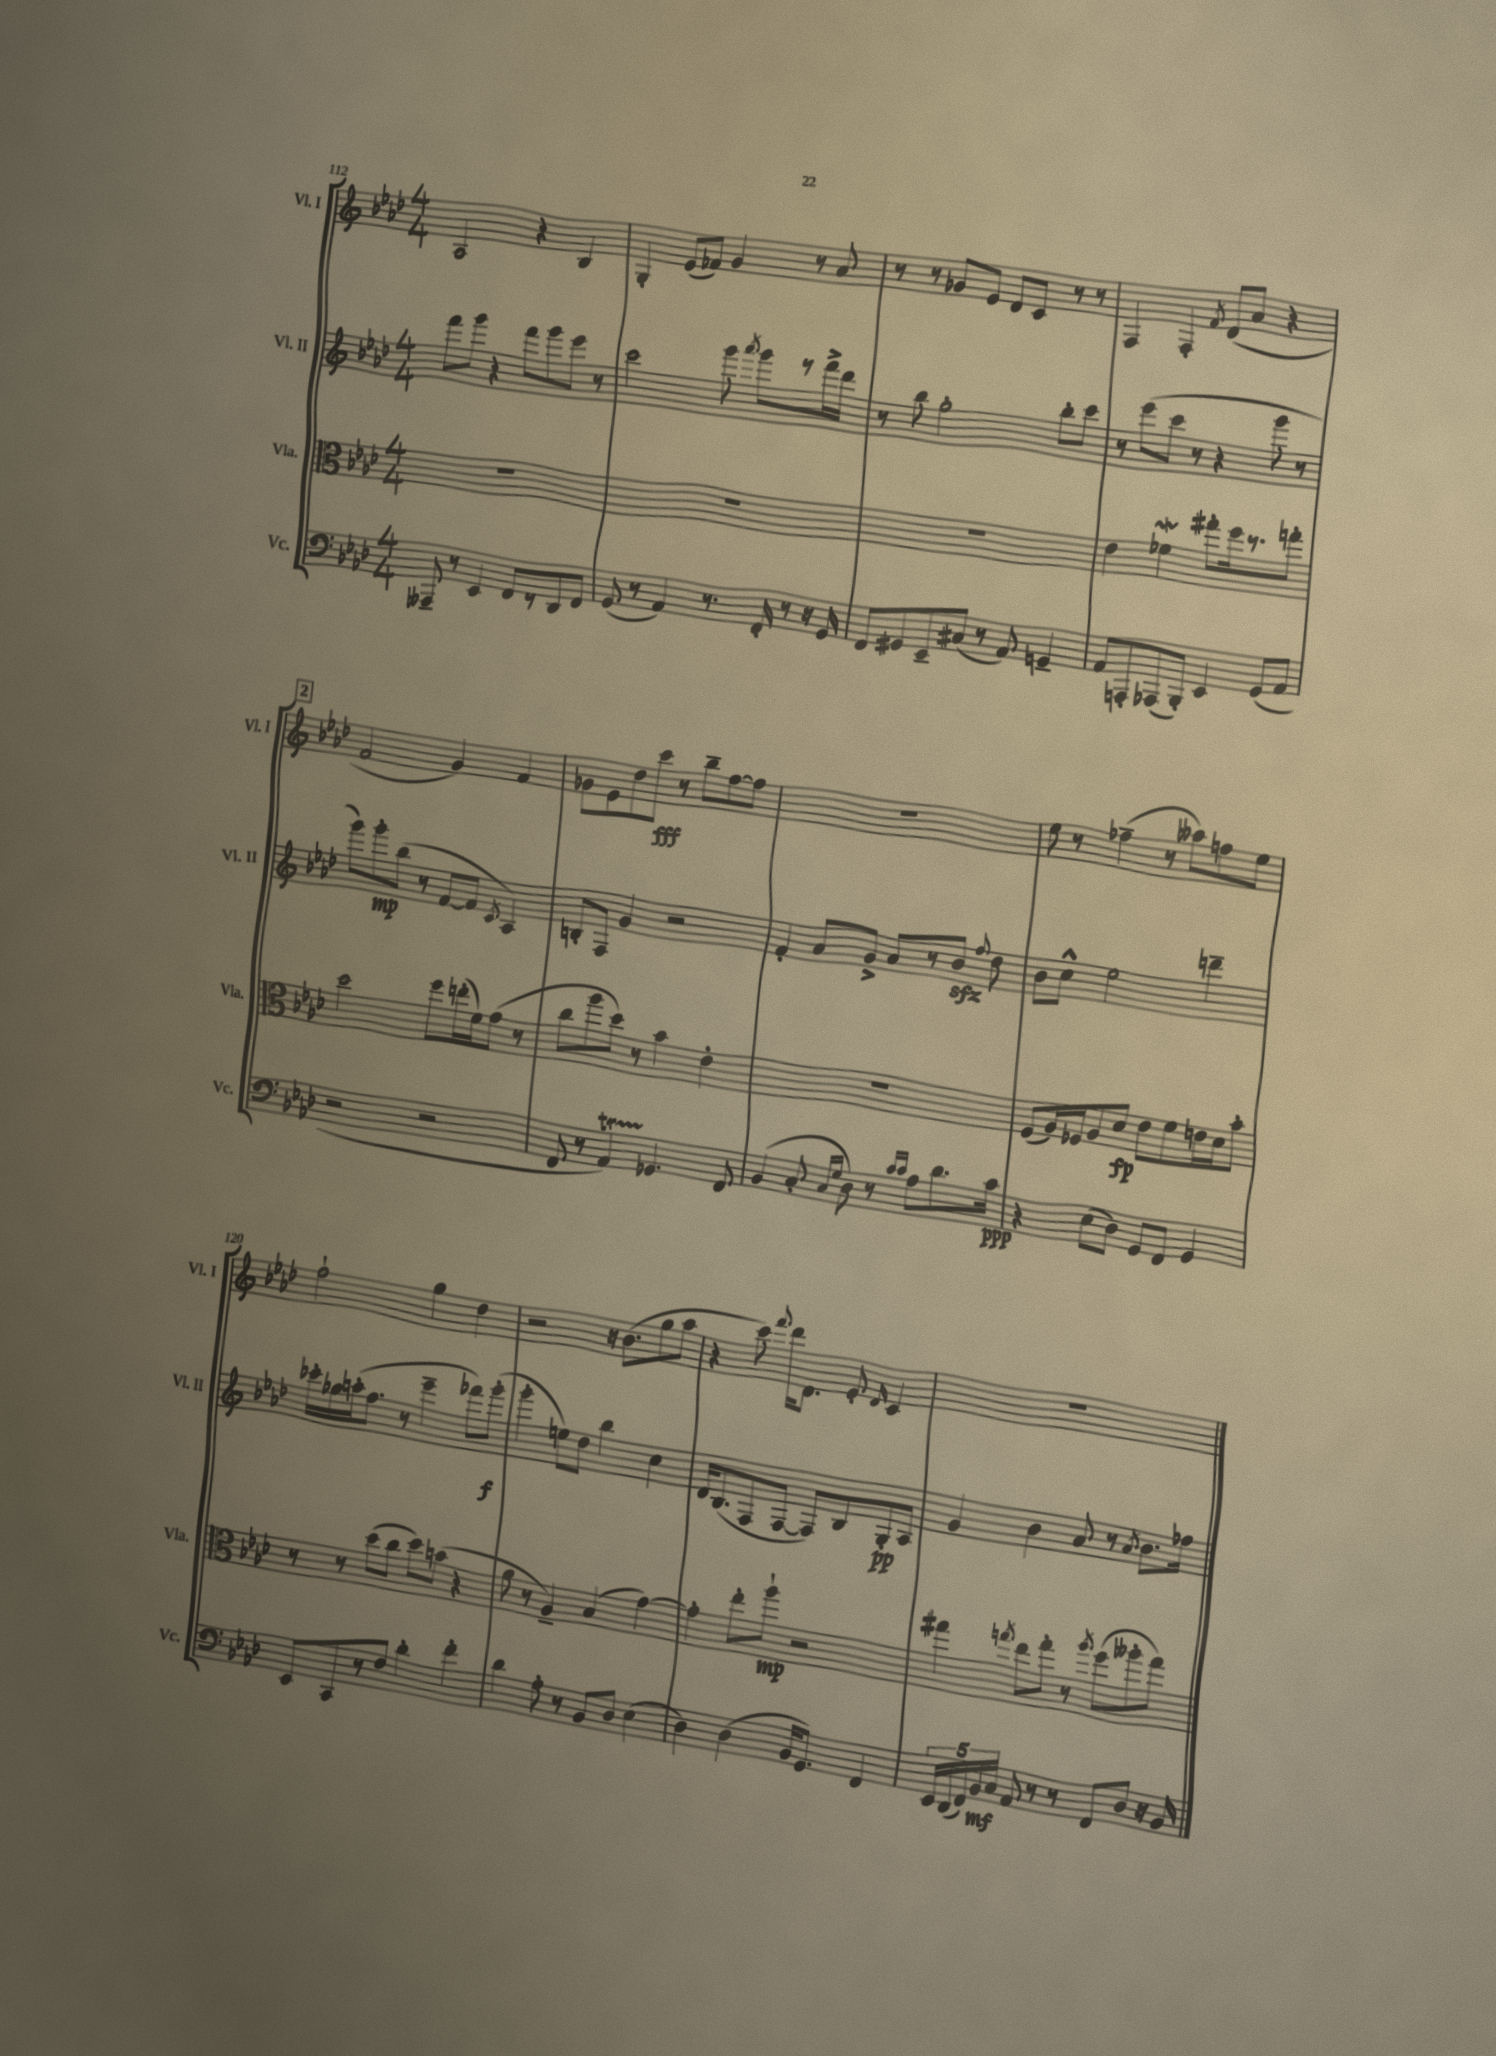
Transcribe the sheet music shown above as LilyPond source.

<<
\new StaffGroup <<
\new Staff = "s0" \with { instrumentName = "Vl. I" shortInstrumentName = "Vl. I" } {
    \clef treble \key aes \major \numericTimeSignature \time 4/4
    \autoBeamOff aes2 r4 bes4 |
    g4-. ees'8[( fes'8]) g'4 r8 aes'8 |
    r8 r8 ges'8[ ees'8] des'8[ c'8] r8 r8 |
    f4 f4-. \acciaccatura { f'8 } des'8[( aes'8] r4 |
    \mark \markup { \box "2" } f'2 g'4) f'4 |
    ges'8[ ees'8 des''8 c'''8]\fff r8 bes''8[-- f''8~ f''8] |
    R1 |
    ees''8 r8 fes''4--( r8 aeses''8[) f''8 ees''8] |
    f''2-! g''4 des''4 |
    r2 r16 bes'8.[( g''8 aes''8] |
    r4 c'''8) \appoggiatura { f'''8 } des'''16[ des'8.] ees'8-. \grace { des'16 } c'4 |
    R1 \bar "|." |
}
\new Staff = "s1" \with { instrumentName = "Vl. II" shortInstrumentName = "Vl. II" } {
    \clef treble \key aes \major \numericTimeSignature \time 4/4
    \autoBeamOff f'''8[ g'''8] r4 f'''8[ g'''8 ees'''8] r8 |
    c'''2 g'''8 \acciaccatura { aes'''8 } g'''8[ r8 f'''16-> des'''16] |
    r8 bes''8 g''2-. bes''8[-. c'''8] |
    r8 ees'''8[( c'''8] r8 r4 g'''8 r8 |
    \mark \markup { \box "2" } g'''8[) g'''8-.\mp bes''8]( r8 f'8[~ f'8] \acciaccatura { c'8 } aes4) |
    b8[-. f8] g'4 r2 |
    f'4-. aes'8[ g'8]-> aes'8[ r8 bes'8]\sfz \appoggiatura { f''8 } des''8 |
    bes'8[ c''8]-^ ees''2 d'''4-- |
    ces'''16[-. ges''16 a''16-.( f''8.] r8 ees'''4-- fes'''8[) g'''8]-.\f( |
    g'''4-. e''8[) des''8] bes''4 c''4 |
    des'16[ bes8.( f8 f8]~ f8[) bes8 g8-.\pp aes8] |
    g'4 bes'4 aes'8 r8 \acciaccatura { aes'8 } bes'8.[ fes''16] \bar "|." |
}
\new Staff = "s2" \with { instrumentName = "Vla." shortInstrumentName = "Vla." } {
    \clef alto \key aes \major \numericTimeSignature \time 4/4
    \autoBeamOff R1 |
    R1 |
    R1 |
    ees'4 fes'4\mordent gis''8[-. f''16 r8. g''8]-. |
    \mark \markup { \box "2" } des''2 f''8[ e''16-.( f'16) g'8]( r8 |
    c''8[ aes''8 des''8]) r8 bes'4 ees'4-. |
    R1 |
    f8[( aes16) fes16 aes8 des'8]\fp ees'8[ f'8 e'16 des'16 bes'8]-. |
    r8 r8 des''8[( c''8] des''8[) b'8]( r4 |
    aes'8 r8 aes4--) bes4( g'4~) |
    g'4-. ees''8[-. aes''8]-!\mp r2 |
    gis''4 \acciaccatura { g''8 } ees''8[ g''8]-. r8 \acciaccatura { aes''8 } f''8[( aeses''8-. g''8]) \bar "|." |
}
\new Staff = "s3" \with { instrumentName = "Vc." shortInstrumentName = "Vc." } {
    \clef bass \key aes \major \numericTimeSignature \time 4/4
    \autoBeamOff aeses,,8-- r8 ees,4 f,8[ r8 des,8 f,8] |
    g,8( r8 aes,4) r8. f,16-. r8 r16 g,16 |
    f,8[ gis,8 ees,8-- cis8]( r8 aes,8) g,4-- |
    aes,8[ a,,8-. aes,,8( bes,,8]-.) ees,4 g,8[( aes,8] |
    \mark \markup { \box "2" } r2 r2 |
    f,8 r8 aes,4\startTrillSpan) ges,4.\stopTrillSpan f,8 |
    bes,4( c8-. \grace { c16[ g16] } des8) r8 \grace { c'16[ c'16] } aes8[ des'8. c'16]\ppp |
    r4 ees8[( des8]) g,8[ f,8] g,4 |
    ees,8[ c,8 r8 f8] des'4-. f'4-. |
    des'4 aes8-. r8 bes,8[ des8] ees4( |
    des4) des4( bes,16[ g,8.]) f,4 |
    \tuplet 5/4 { ees,16[ des,16( f,16) bes,16\mf c16] } aes,8 r8 r8 f,8[ des8] r16 bes,16 \bar "|." |
}
>>
>>
\layout { \context { \Score currentBarNumber = #112 } }
